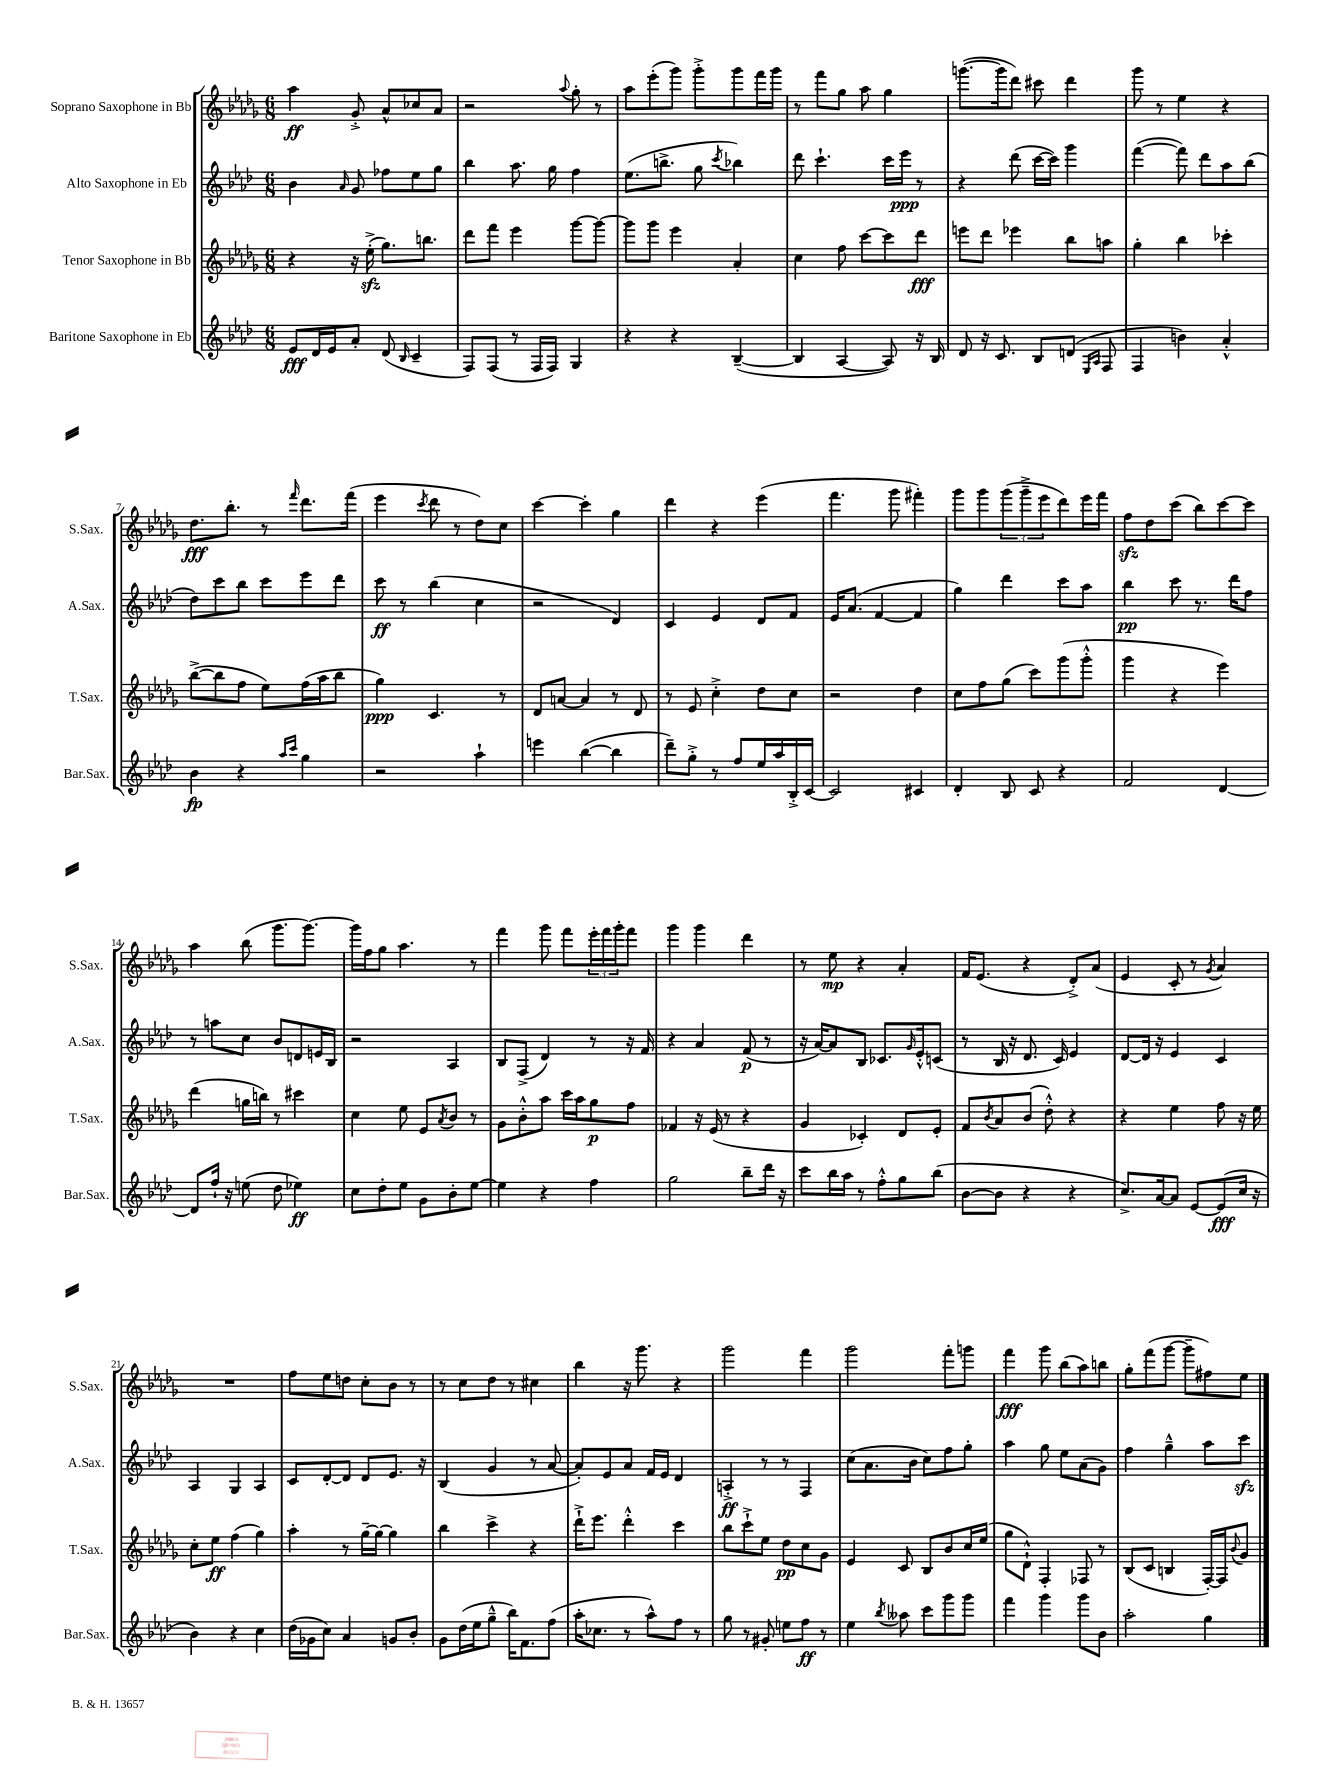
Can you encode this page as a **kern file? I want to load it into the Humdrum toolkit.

**kern	**dynam	**kern	**dynam	**kern	**dynam	**kern	**dynam
*part4	*part4	*part3	*part3	*part2	*part2	*part1	*part1
*staff4	*staff4	*staff3	*staff3	*staff2	*staff2	*staff1	*staff1
*I"Baritone Saxophone in Eb	*	*I"Tenor Saxophone in Bb	*	*I"Alto Saxophone in Eb	*	*I"Soprano Saxophone in Bb	*
*I'Bar.Sax.	*	*I'T.Sax.	*	*I'A.Sax.	*	*I'S.Sax.	*
*clefG2	*	*clefG2	*	*clefG2	*	*clefG2	*
*k[b-e-a-d-]	*	*k[b-e-a-d-g-]	*	*k[b-e-a-d-]	*	*k[b-e-a-d-g-]	*
*M6/8	*	*M6/8	*	*M6/8	*	*M6/8	*
=1	=1	=1	=1	=1	=1	=1	=1
8e-/L	fff	4r	.	4b-\	.	4aa-\	ff
16d-/L	.	.	.	.	.	.	.
16e-/J	.	.	.	.	.	.	.
.	.	.	.	16qqa-/	.	.	.
8a-'/J	.	16r	.	8g/	.	8g-'^/	.
.	.	(16ee-zz'^\	.	.	.	.	.
(8d-/	.	8.gg-\L)	.	8ff-X\L	.	8a-^^/L	.
16qqB-/	.	.	.	.	.	.	.
4c~/	.	.	.	8ee-\	.	8cc-X/	.
.	.	8.bbn\J	.	.	.	.	.
.	.	.	.	8gg\J	.	8a-/J	.
=2	=2	=2	=2	=2	=2	=2	=2
8F/L)	.	8ddd-\L	.	4bb-\	.	2r	.
(8F/J	.	8fff\J	.	.	.	.	.
8r	.	4eee-\	.	8.aa-\	.	.	.
16F/LL	.	.	.	.	.	.	.
16F/JJ)	.	.	.	16gg\	.	.	.
.	.	.	.	.	.	8qqaa-/	.
4G/	.	[8ggg-\L	.	4ff\	.	8gg-'\	.
.	.	8ggg-\J_	.	.	.	8r	.
=3	=3	=3	=3	=3	=3	=3	=3
4r	.	8ggg-\L]	.	(8.ee-\L	.	8aa-\L	.
.	.	8ggg-\J	.	.	.	(8eee-'\	.
.	.	.	.	8.bbn^\J	.	.	.
4r	.	4eee-\	.	.	.	8ggg-\J)	.
.	.	.	.	8gg\	.	8ggg-'^\L	.
.	.	.	.	8qccc/	.	.	.
([4B-~/	.	4a-'/	.	4bb-X\)	.	8ggg-\	.
.	.	.	.	.	.	16fff\L	.
.	.	.	.	.	.	16ggg-\JJ	.
=4	=4	=4	=4	=4	=4	=4	=4
4B-/]	.	4cc\	.	8ddd-\	.	8r	.
.	.	.	.	4.ccc`\	.	8fff\L	.
[4A-/	.	8ff\	.	.	.	8gg-\J	.
.	.	[8ccc\L	.	.	.	8aa-\	.
8A-/])	.	8ccc\]	.	16ccc\LL	.	4gg-\	.
.	.	.	.	16eee-\JJ	ppp	.	.
16r	.	8ddd-\J	fff	8r	.	.	.
16B-/	.	.	.	.	.	.	.
=5	=5	=5	=5	=5	=5	=5	=5
8d-/	.	8eeen\L	.	4r	.	([8.gggn\L	.
16r	.	8ddd-\J	.	.	.	.	.
8.c/	.	.	.	.	.	16ggg\k]	.
.	.	4eee-X\	.	(8ddd-\	.	8ddd-\J)	.
8B-/L	.	.	.	[16ccc\LL	.	8ccc#X\	.
.	.	.	.	16ccc\JJ])	.	.	.
(8dn/J	.	8bb-\L	.	4ggg\	.	4ddd-\	.
16qqE-/LL	.	.	.	.	.	.	.
16qqA-/JJ	.	.	.	.	.	.	.
8F/	.	8aan\J	.	.	.	.	.
=6	=6	=6	=6	=6	=6	=6	=6
4F/	.	4gg-'\	.	([4fff\	.	8ggg-\	.
.	.	.	.	.	.	8r	.
4bn\)	.	4bb-\	.	8fff\])	.	4ee-\	.
.	.	.	.	8ddd-\L	.	.	.
4a-'^^/	.	4ccc-X'\	.	8aa-\	.	4r	.
.	.	.	.	(8bb-\J	.	.	.
!!LO:LB:g=z
=7	=7	=7	=7	=7	=7	=7	=7
4b-\	fp	([8bb-^\L	.	8dd-\L)	.	8.dd-\L	fff
.	.	8bb-\]	.	8ccc\	.	.	.
.	.	.	.	.	.	8.bb-'\J	.
4r	.	8ff\J	.	8bb-\J	.	.	.
.	.	8ee-\L)	.	8ccc\L	.	8r	.
16qqaa-/LL	.	.	.	.	.	.	.
16qqccc/JJ	.	.	.	.	.	16qqfff/	.
4gg\	.	(16ff\L	.	8eee-\	.	8.ddd-\L	.
.	.	16aa-\J	.	.	.	.	.
.	.	8bb-\J	.	8ddd-\J	.	.	.
.	.	.	.	.	.	(16fff\Jk	.
=8	=8	=8	=8	=8	=8	=8	=8
2r	.	4gg-\)	ppp	8ccc\	ff	4eee-\	.
.	.	.	.	8r	.	.	.
.	.	.	.	.	.	8qccc/	.
.	.	4.c/	.	(4bb-\	.	8ddd-\	.
.	.	.	.	.	.	8r	.
4aa-`\	.	.	.	4cc\	.	8dd-\L)	.
.	.	8r	.	.	.	8cc\J	.
=9	=9	=9	=9	=9	=9	=9	=9
4eeen\	.	8d-/L	.	2r	.	[4ccc\	.
.	.	[8an/J	.	.	.	.	.
([4bb-\	.	4a/]	.	.	.	4ccc'\]	.
4bb-\]	.	8r	.	4d-/)	.	4gg-\	.
.	.	8d-/	.	.	.	.	.
=10	=10	=10	=10	=10	=10	=10	=10
8ddd-~\L)	.	8r	.	4c/	.	4ddd-\	.
8gg'^\J	.	8e-/	.	.	.	.	.
8r	.	4cc'^\	.	4e-/	.	4r	.
8ff/L	.	.	.	.	.	.	.
16ee-/L	.	8dd-\L	.	8d-/L	.	(4eee-\	.
16aa-/	.	.	.	.	.	.	.
16B-'^/	.	8cc\J	.	8f/J	.	.	.
[16c/JJ	.	.	.	.	.	.	.
=11	=11	=11	=11	=11	=11	=11	=11
2c/]	.	2r	.	16e-/KL	.	4.fff\	.
.	.	.	.	(8.a-/J	.	.	.
.	.	.	.	[4f/	.	.	.
.	.	.	.	.	.	8ggg-\	.
4c#X/	.	4dd-\	.	4f/]	.	4fff#X'\)	.
=12	=12	=12	=12	=12	=12	=12	=12
4d-'/	.	8cc\L	.	4gg\)	.	8ggg-\L	.
.	.	8ff\	.	.	.	8ggg-\	.
8B-/	.	(8gg-\J	.	4ddd-\	.	(12ggg-\	.
.	.	.	.	.	.	12ggg-~^\	.
8c/	.	8ccc\L)	.	.	.	.	.
.	.	.	.	.	.	12eee-\	.
4r	.	(8ggg-\	.	8ccc\L	.	8ddd-\)	.
.	.	8ggg-'^^\J	.	8aa-\J	.	16eee-\L	.
.	.	.	.	.	.	16fff\JJ	.
=13	=13	=13	=13	=13	=13	=13	=13
2f/	.	4ggg-\	.	4bb-\	pp	8ffzz\L	.
.	.	.	.	.	.	8dd-\	.
.	.	4r	.	8ccc\	.	(8ccc\J	.
.	.	.	.	8.r	.	8bb-\L)	.
[4d-/	.	4eee-\)	.	.	.	[8ccc\	.
.	.	.	.	16ddd-\KL	.	.	.
.	.	.	.	8ff\J	.	8ccc\J]	.
!!LO:LB:g=z
=14	=14	=14	=14	=14	=14	=14	=14
8d-/L]	.	(4ddd-\	.	8r	.	4aa-\	.
16ff`/Jk	.	.	.	8aan\L	.	.	.
16r	.	.	.	.	.	.	.
(8een\	.	16ggn\LL	.	8cc\J	.	(8bb-\	.
.	.	16bbn\JJ)	.	.	.	.	.
8dd-\	.	8r	.	8b-/L	.	8.ggg-\L	.
4ee-X\)	ff	4ccc#X\	.	8dn/	.	.	.
.	.	.	.	.	.	[8.ggg-\J)	.
.	.	.	.	16en/L	.	.	.
.	.	.	.	16B-/JJ	.	.	.
=15	=15	=15	=15	=15	=15	=15	=15
8cc\L	.	4cc\	.	2r	.	16ggg-\LL]	.
.	.	.	.	.	.	16ff\J	.
8dd-'\	.	.	.	.	.	8gg-\J	.
8ee-\J	.	8ee-\	.	.	.	4.aa-\	.
8g\L	.	8e-/L	.	.	.	.	.
.	.	8qa-/	.	.	.	.	.
8b-'\	.	8b-/J	.	4A-/	.	.	.
[8ee-\J	.	8r	.	.	.	8r	.
=16	=16	=16	=16	=16	=16	=16	=16
4ee-\]	.	8g-\L	.	8B-/L	.	4fff\	.
.	.	8b-'^^\	.	(8F^/J	.	.	.
4r	.	8aa-\J	.	4d-/)	.	8ggg-\	.
.	.	16ccc\LL	.	.	.	8fff\L	.
.	.	16aa-\J	.	.	.	.	.
4ff\	.	8gg-\	p	8r	.	24eee-'\L	.
.	.	.	.	.	.	24fff\	.
.	.	.	.	.	.	24ggg-'\J	.
.	.	8ff\J	.	16r	.	8fff\J	.
.	.	.	.	16f/	.	.	.
=17	=17	=17	=17	=17	=17	=17	=17
2gg\	.	4f-X/	.	4r	.	4ggg-\	.
.	.	16r	.	4a-/	.	4ggg-\	.
.	.	(16e-/	.	.	.	.	.
.	.	8r	.	.	.	.	.
8bb-~\L	.	4r	.	(8f/	p	4ddd-\	.
16ddd-\Jk	.	.	.	8r	.	.	.
16r	.	.	.	.	.	.	.
=18	=18	=18	=18	=18	=18	=18	=18
8ccc\L	.	4g-/	.	16r	.	8r	.
.	.	.	.	[16a-/KL)	.	.	.
16bb-\L	.	.	.	8a-/]	.	8ee-\	mp
16aa-\JJ	.	.	.	.	.	.	.
8r	.	4c-X'/)	.	8B-/J	.	4r	.
8ff'^^\L	.	.	.	8.c-X/L	.	.	.
8gg\	.	8d-/L	.	.	.	4a-'/	.
.	.	.	.	16qqg/	.	.	.
.	.	.	.	16e-'^^/k	.	.	.
(8bb-\J	.	8e-'/J	.	(8cn/J	.	.	.
=19	=19	=19	=19	=19	=19	=19	=19
[8b-\L	.	8f/L	.	8r	.	16f/KL	.
.	.	.	.	.	.	(8.e-/J	.
.	.	8qb-/	.	.	.	.	.
8b-\J]	.	8a-/	.	16B-/	.	.	.
.	.	.	.	16r	.	.	.
4r	.	(8b-/J	.	8.d-/	.	4r	.
.	.	8dd-'^^\)	.	.	.	.	.
.	.	.	.	16c/)	.	.	.
4r	.	4r	.	4e-/	.	8d-'^/L)	.
.	.	.	.	.	.	(8a-/J	.
=20	=20	=20	=20	=20	=20	=20	=20
8.cc^/L)	.	4r	.	[8d-/L	.	4e-/	.
.	.	.	.	16d-/Jk]	.	.	.
[16a-/k	.	.	.	16r	.	.	.
8a-/J]	.	4ee-\	.	4e-/	.	8c'/	.
[8e-/L	.	.	.	.	.	8r	.
.	.	.	.	.	.	8qg-/	.
(8e-/]	fff	8ff\	.	4c/	.	4a-/)	.
16cc/Jk	.	16r	.	.	.	.	.
16r	.	16ee-\	.	.	.	.	.
!!LO:LB:g=z
=21	=21	=21	=21	=21	=21	=21	=21
4b-\)	.	8cc'\L	.	4A-/	.	2.r	.
.	.	8ee-\J	ff	.	.	.	.
4r	.	(4ff\	.	4G/	.	.	.
4cc\	.	4gg-\)	.	4A-/	.	.	.
=22	=22	=22	=22	=22	=22	=22	=22
(16dd-\LL	.	4aa-'\	.	8c/L	.	8ff\L	.
16g-X\J	.	.	.	.	.	.	.
8cc\J)	.	.	.	[8d-'/	.	8ee-\	.
4a-/	.	8r	.	8d-/J]	.	8ddn\J	.
.	.	[16gg-~\LL	.	8d-/L	.	8cc'\L	.
.	.	16gg-\JJ_	.	.	.	.	.
8gn/L	.	4gg-\]	.	8.e-/J	.	8b-\J	.
8b-'/J	.	.	.	.	.	8r	.
.	.	.	.	16r	.	.	.
=23	=23	=23	=23	=23	=23	=23	=23
8g\L	.	4bb-\	.	(4B-/	.	8r	.
(16dd-\L	.	.	.	.	.	8cc\L	.
16ee-\J	.	.	.	.	.	.	.
8gg~^^\J	.	4ccc^\	.	4g/	.	8dd-\J	.
16bb-\KL)	.	.	.	.	.	8r	.
8.f\	.	.	.	.	.	.	.
.	.	4r	.	8r	.	4cc#X\	.
(8ff\J	.	.	.	[8a-/	.	.	.
=24	=24	=24	=24	=24	=24	=24	=24
16aa-'\KL	.	16ddd-`^\KL	.	8a-'/L])	.	4bb-\	.
8.cc-X\J	.	8.eee-\J	.	.	.	.	.
.	.	.	.	8e-/	.	.	.
8r	.	4ddd-'^^\	.	8a-/J	.	16r	.
.	.	.	.	.	.	8.ggg-\	.
8aa-^^\L)	.	.	.	16f/LL	.	.	.
.	.	.	.	16e-/JJ	.	.	.
8ff\J	.	4ccc\	.	4d-/	.	4r	.
8r	.	.	.	.	.	.	.
=25	=25	=25	=25	=25	=25	=25	=25
8gg\	.	8bb-\L	.	4An'^/	ff	2ggg-\	.
8r	.	8ccc`^\	.	.	.	.	.
8g#X'/	.	8ee-\J	.	8r	.	.	.
8een\L	.	8dd-\L	pp	8r	.	.	.
8ff\J	ff	8cc\	.	4F/	.	4fff\	.
8r	.	8g-\J	.	.	.	.	.
=26	=26	=26	=26	=26	=26	=26	=26
4ee-\	.	4e-/	.	(8cc\L	.	2ggg-\	.
.	.	.	.	8.a-\	.	.	.
8qbb-/	.	.	.	.	.	.	.
8aa--X\	.	8c/	.	.	.	.	.
.	.	.	.	16b-\Jk	.	.	.
8ccc\L	.	8B-/L	.	8cc\L)	.	.	.
8ggg\	.	8b-/	.	8ff\	.	8fff'\L	.
8ggg\J	.	16cc/L	.	8gg'\J	.	8gggn\J	.
.	.	(16ee-/JJ	.	.	.	.	.
=27	=27	=27	=27	=27	=27	=27	=27
4fff\	.	8gg-\L	.	4aa-\	.	4fff\	fff
.	.	8d-`^^\J)	.	.	.	.	.
4ggg\	.	4F'/	.	8gg\	.	8ggg-\	.
.	.	.	.	8ee-\L	.	(8bb-\L	.
8ggg\L	.	8F-X/	.	(8a-\	.	8aa-\)	.
8b-\J	.	8r	.	8g\J)	.	8bbn\J	.
=28	=28	=28	=28	=28	=28	=28	=28
2aa-'\	.	(8B-/L	.	4ff\	.	8gg-'\L	.
.	.	8c/J	.	.	.	(8fff\	.
.	.	4Bn/	.	4gg~^^\	.	[8ggg-\J	.
.	.	.	.	.	.	8ggg-~\L]	.
4gg\	.	[16F'/LL)	.	8aa-\L	.	8ff#X\)	.
.	.	16F/J]	.	.	.	.	.
.	.	8qqb-/	.	.	.	.	.
.	.	8g-/J	.	8ccczz\J	.	8ee-\J	.
==	==	==	==	==	==	==	==
*-	*-	*-	*-	*-	*-	*-	*-
